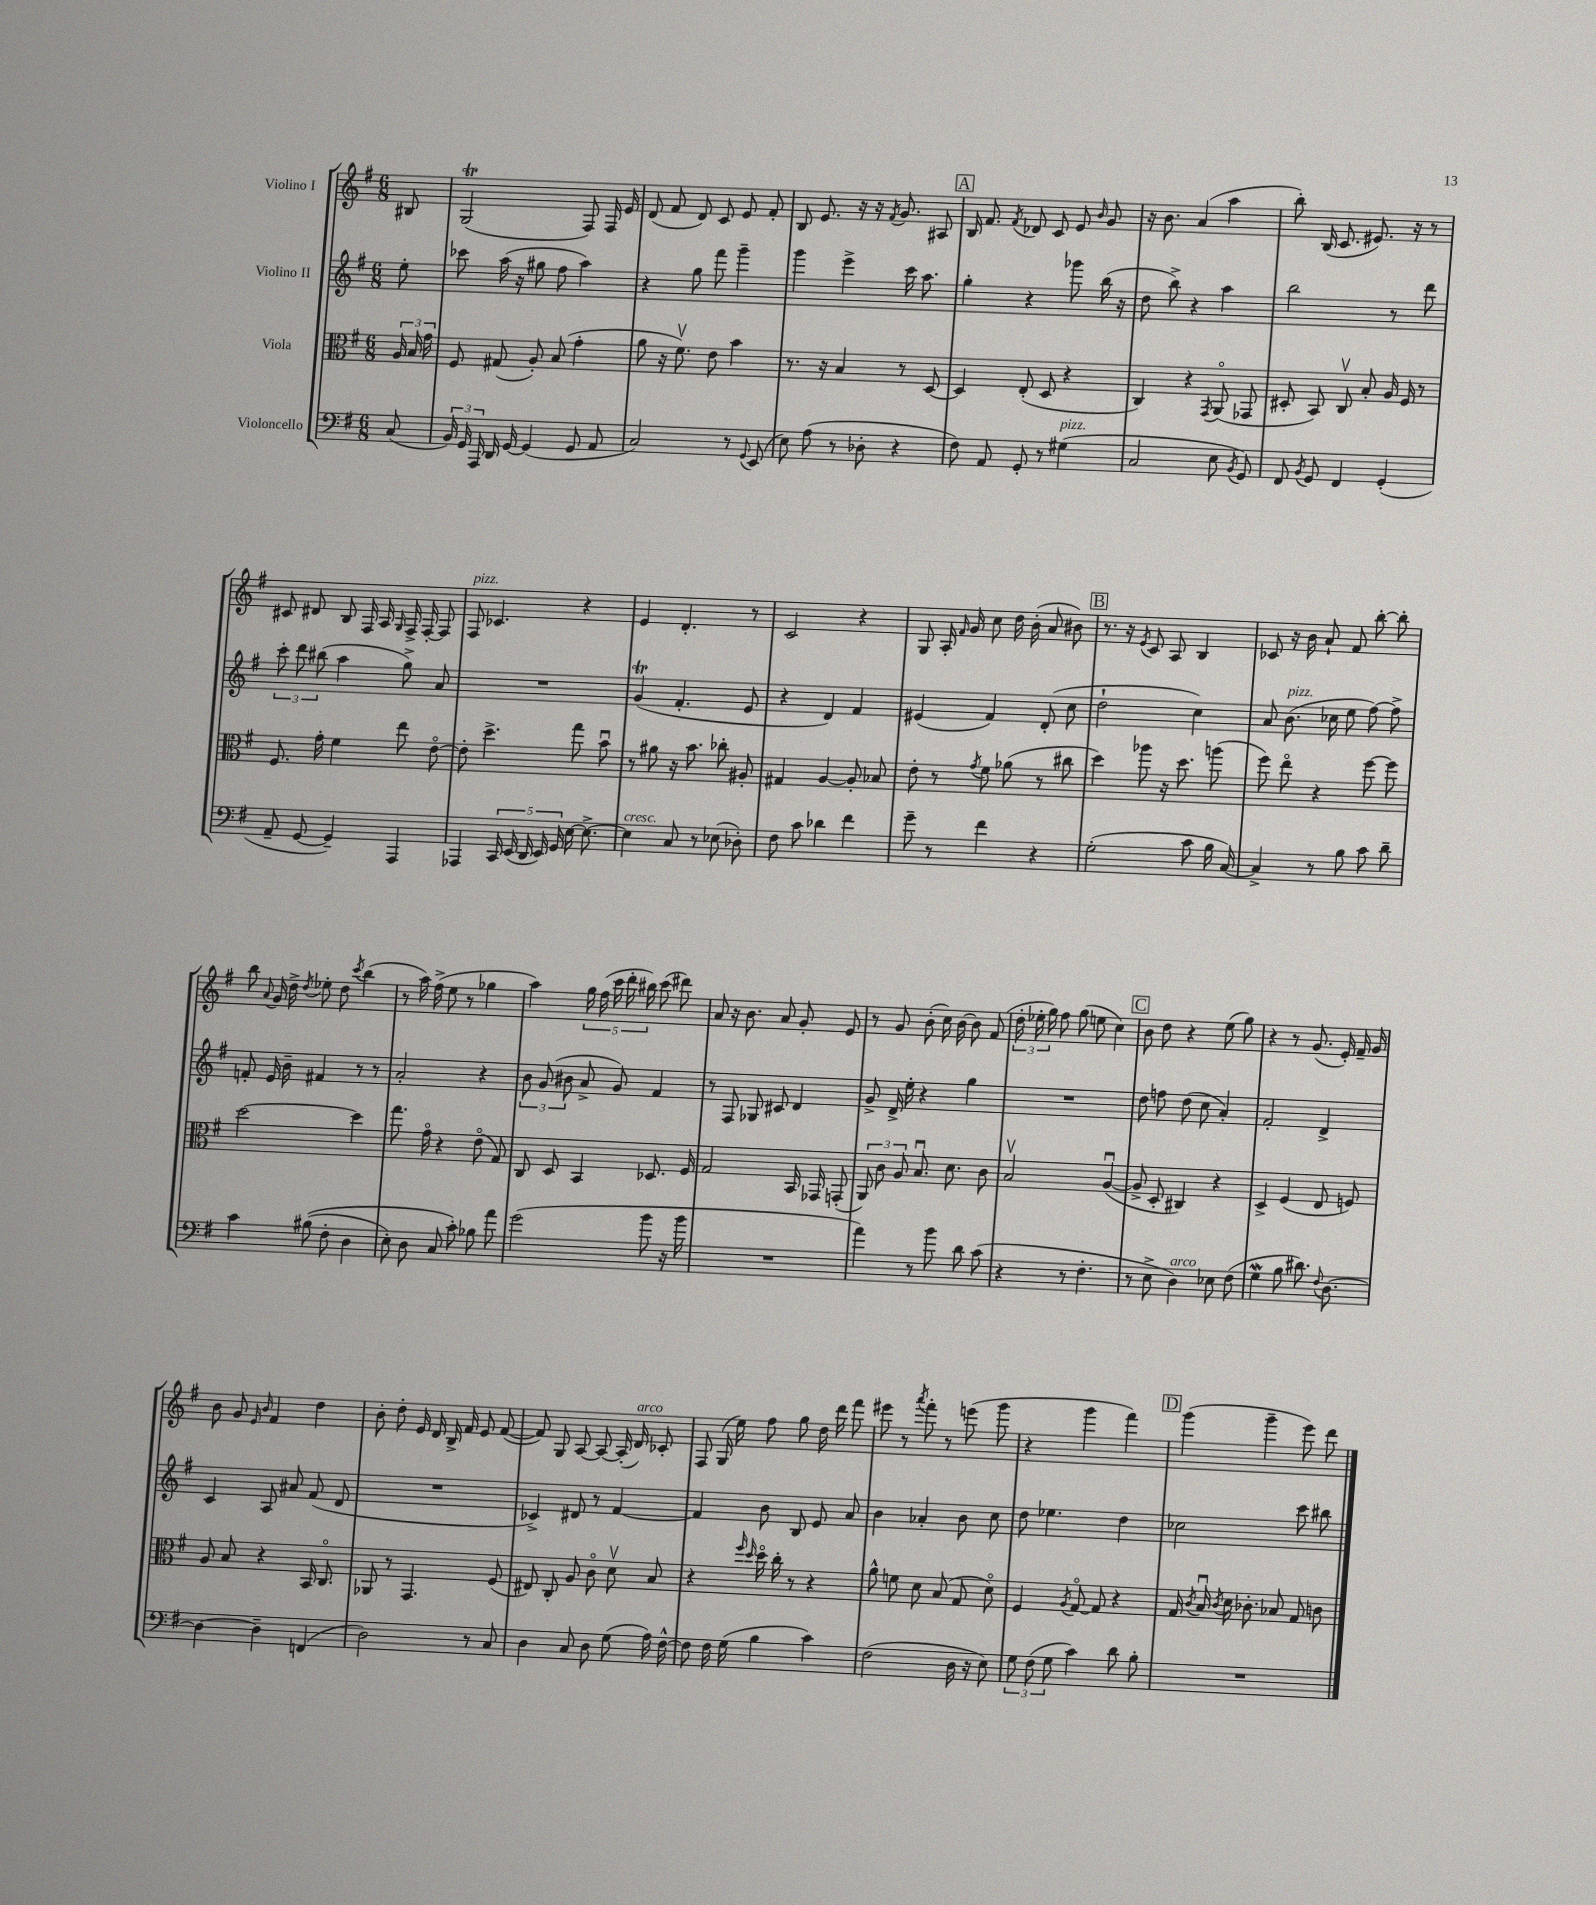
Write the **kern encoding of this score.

**kern	**kern	**kern	**kern
*staff4	*staff3	*staff2	*staff1
*clefF4	*clefC3	*clefG2	*clefG2
*k[f#]	*k[f#]	*k[f#]	*k[f#]
*M6/8	*M6/8	*M6/8	*M6/8
(8C	24A	8ee'	8B#
.	24B	.	.
.	24g	.	.
=	=	=	=
24BB)	8F#	8ccc-	(2G
24GG	.	.	.
24AAA	.	.	.
16DD	(8G#	(16aa	.
[16GG	.	16r	.
(4GG]	8A')	8gg#	.
.	(8B	8ff#	.
8GG	4g'	4aa)	8F#)
8AA	.	.	16F#
.	.	.	16e
=	=	=	=
2C)	8a	4r	(8d
.	16r	.	8f#
.	8.f#v)	.	.
.	.	8gg	8d)
.	8e	8fff#	8c
8r	4b	4ggg~	8e
8qqGG	.	.	.
(8EE	.	.	8f#'
=	=	=	=
8E)	8.r	4ggg	8B
(8A	.	.	8.e
.	16r	.	.
8r	4B	4eee^	.
.	.	.	16r
8D-'	.	.	16r
.	.	.	8qf#
.	.	.	8.g
4r	8r	16ccc	.
.	.	8.aa	.
.	[8D	.	8A#
=	=	=	=
8F#)	4D]	4gg'	16B
.	.	.	8.f#
8AA	.	.	.
.	.	.	8qf#
8GG'	(8E'	4r	8d-
8r	8D	.	8c
(4G#	4r	8ggg-	8e
.	.	.	16qqb
.	.	(16bb	8g
.	.	16r	.
=	=	=	=
2C	4C)	8dd	16r
.	.	.	8.b
.	.	8bb^)	.
.	4r	4r	(4a
.	8qGG	.	.
8E	(8AAo	4aa	4aa
8qBB	.	.	.
8GG)	8GG-	.	.
=	=	=	=
8FF#	8D#'	2bb	8bb')
8qBB	.	.	.
8GG	8BB)	.	(16B
.	.	.	8.c
4FF#	8Cv	.	.
.	8B'	.	8.e#)
(4GG'	16A	8r	.
.	16F#	.	16r
.	8r	8ddd	8r
=	=	=	=
8AA~	8.F#	12ccc'	8c#
.	.	12ddd	.
[8GG	.	.	8d#
.	.	(12bb#	.
.	16g'	.	.
4GG~])	4f#	4aa	8B
.	.	.	16F#
.	.	.	16A
.	.	.	16qqG
4AAA	8ee	8gg^)	16F#^
.	.	.	[16F#'
.	[8eo	8a	8F#]
=	=	=	=
4AAA-	8e']	2.r	8F#
.	4.dd^	.	4.c-
20CC	.	.	.
(20EE	.	.	.
20DD	.	.	.
20EE)	.	.	.
20GG	.	.	.
[16E	8gg	.	4r
8.E^_	.	.	.
.	8bu	.	.
=	=	=	=
4E]	8r	(4g	4e
.	8a#	.	.
8C	16r	4.f#'	4.d'
.	8.b	.	.
8r	.	.	.
(8E-	8cc-'	.	.
8D-')	8A#'	8e	8r
=	=	=	=
8F#	4G#	4r	2c
8c	.	.	.
4d-	[4A	4d)	.
4f#	8A']	4f#	4r
.	8B-	.	.
=	=	=	=
8g~	8e'	(4e#	8G
8r	8r	.	16A'
.	.	.	16qqf#
.	.	.	16g
.	8qg	.	.
4f#	8f#	4f#)	8cc
.	(8a-	.	16dd
.	.	.	(16b'
4r	8r	(8d'	8a
.	8cc#	8cc	8b#)
=	=	=	=
(2G'	4dd)	2dd`	8.r
.	.	.	16r
.	.	.	8qe
.	8aa-	.	8c
.	16r	.	8A
.	8.dd	.	.
8c	.	4cc)	4B
16B	(8aa	.	.
[16C)	.	.	.
=	=	=	=
4C^]	8ff#)	8a	8c-
.	8eeo	(8.b	16r
.	.	.	16b
8r	4r	.	8a`
.	.	16cc-	.
8B	.	8ee	8f#
8c	[8ff#	[8ff#)	[8bb'
8d~	8ff#]	8ff#^]	8bb']
=	=	=	=
4c	[2dd	8f'	8bb
.	.	.	8qqa
.	.	16e	16g
.	.	16b~	16dd^
.	.	.	8qdd
&((8B#	.	4f#	8ee-'
8F#'	.	.	8dd
.	.	.	8qccc
4D	4dd]	8r	(4bb
.	.	8r	.
=	=	=	=
8E')	8.gg	2a'	8r
8D	.	.	16aa)
.	16go	.	(16ff#^
8C	4r	.	8ee
8c'&)	.	.	8r
8B-	(8eo	4r	4gg-
8a	8G)	.	.
=	=	=	=
(2g	8C	12b	4aa)
.	.	(12g	.
.	8D	.	.
.	.	12b#	.
.	4BB	8a^	20gg
.	.	.	(20ff#
.	.	.	20ccc
.	.	8g)	.
.	.	.	20ddd'
.	.	.	20bb#)
8b	8.D-	4f#	(8ccc
16r	.	.	8ddd#)
16b	16F#	.	.
=	=	=	=
2.r	2G	8r	8a
.	.	8F#	16r
.	.	.	8.b
.	.	8G-	.
.	.	8c#	8a
.	16BB	4d	8g'
.	16GG-	.	.
.	(8GG'	.	8e
=	=	=	=
4a)	12AA)	8g^	8r
.	12c	.	.
.	.	16d^	8g
.	12A	.	.
.	.	16ee'	.
8r	8.Bu	4r	(8b'
8b	.	.	16cc)
.	8.d	.	[16b
8d	.	4gg	8b]
(8c	8c	.	(8f#
=	=	=	=
4r	2Bv	2.r	24dd'
.	.	.	24ee-'
.	.	.	24gg)
.	.	.	8ff#
8r	.	.	(8gg
4.F#'	.	.	8ee
.	([4Au	.	4cc)
=	=	=	=
8r	8A^]	8dd	8b
8E^	8D'	8ff	8dd
4D)	4C#)	(8dd	4r
.	.	8cc	.
8E-	4r	4a')	(8ee
(8F#	.	.	8gg)
=	=	=	=
4G	4D^	2f#'	4r
8B	(4F#	.	8r
8.d#)	.	.	(8.g
.	8E	4d^	.
8qqF#	.	.	.
[8.D	.	.	16e')
.	8F)	.	16f#~
.	.	.	16g
=	=	=	=
4D_	8A	4c	8b
.	8B	.	8g
.	.	.	16qqe
.	.	.	16qqb
4D~]	4r	8A	4f#
.	.	8a#	.
(4FF	16BB	(8f#	4dd
.	8.Co	.	.
.	.	8d	.
=	=	=	=
2D)	8AA-	2.r	8b'
.	8r	.	8dd'
.	4.GG	.	16e
.	.	.	16d
.	.	.	16B^
.	.	.	16f#
8r	.	.	8e
8C	(8F#	.	([8f#
=	=	=	=
4D	8E#)	4c-^)	8f#])
.	8C'	.	8G
8C	8A	8d#	[8A
8D	8co	8r	8A_
(8G	8dv	[4f#	(16A']
.	.	.	16d)
16A)	8B	.	8c-'
[16F#^^	.	.	.
=	=	=	=
8F#]	4r	4f#]	8F#
16F#	.	.	(16G
(16G	.	.	16ee)
.	16qqff#	.	.
.	16qqdd	.	.
4B	16ddo	8b	8ff#
.	16cc'	.	.
.	8r	8B	8gg
4c)	4r	8e	16dd
.	.	.	16ddd
.	.	8a	8fff#
=	=	=	=
(2F#	8a^^	4b	8eee#
.	8f	.	8r
.	.	.	8qaaa
.	8d	4a-'	8fff#'
.	(8B	.	8r
16D	8G	8b	(8eee
16r	.	.	.
8E)	8do)	8cc	8ggg
=	=	=	=
12G	4F#	8dd	4r
(12F#	.	.	.
.	.	4.ee-	.
12G	.	.	.
.	8qA	.	.
4c)	[8Go	.	4ggg
.	8G]	.	.
8d	4r	4dd	4fff#)
8B'	.	.	.
=	=	=	=
2.r	16G	2cc-	(4ggg
.	8qc	.	.
.	16Bu	.	.
.	8qc	.	.
.	16d	.	.
.	8.c-'	.	.
.	.	.	4ggg~
.	8B-	.	.
.	8G	8ccc	8eee)
.	8c	8bb#	8ddd
==	==	==	==
*-	*-	*-	*-
